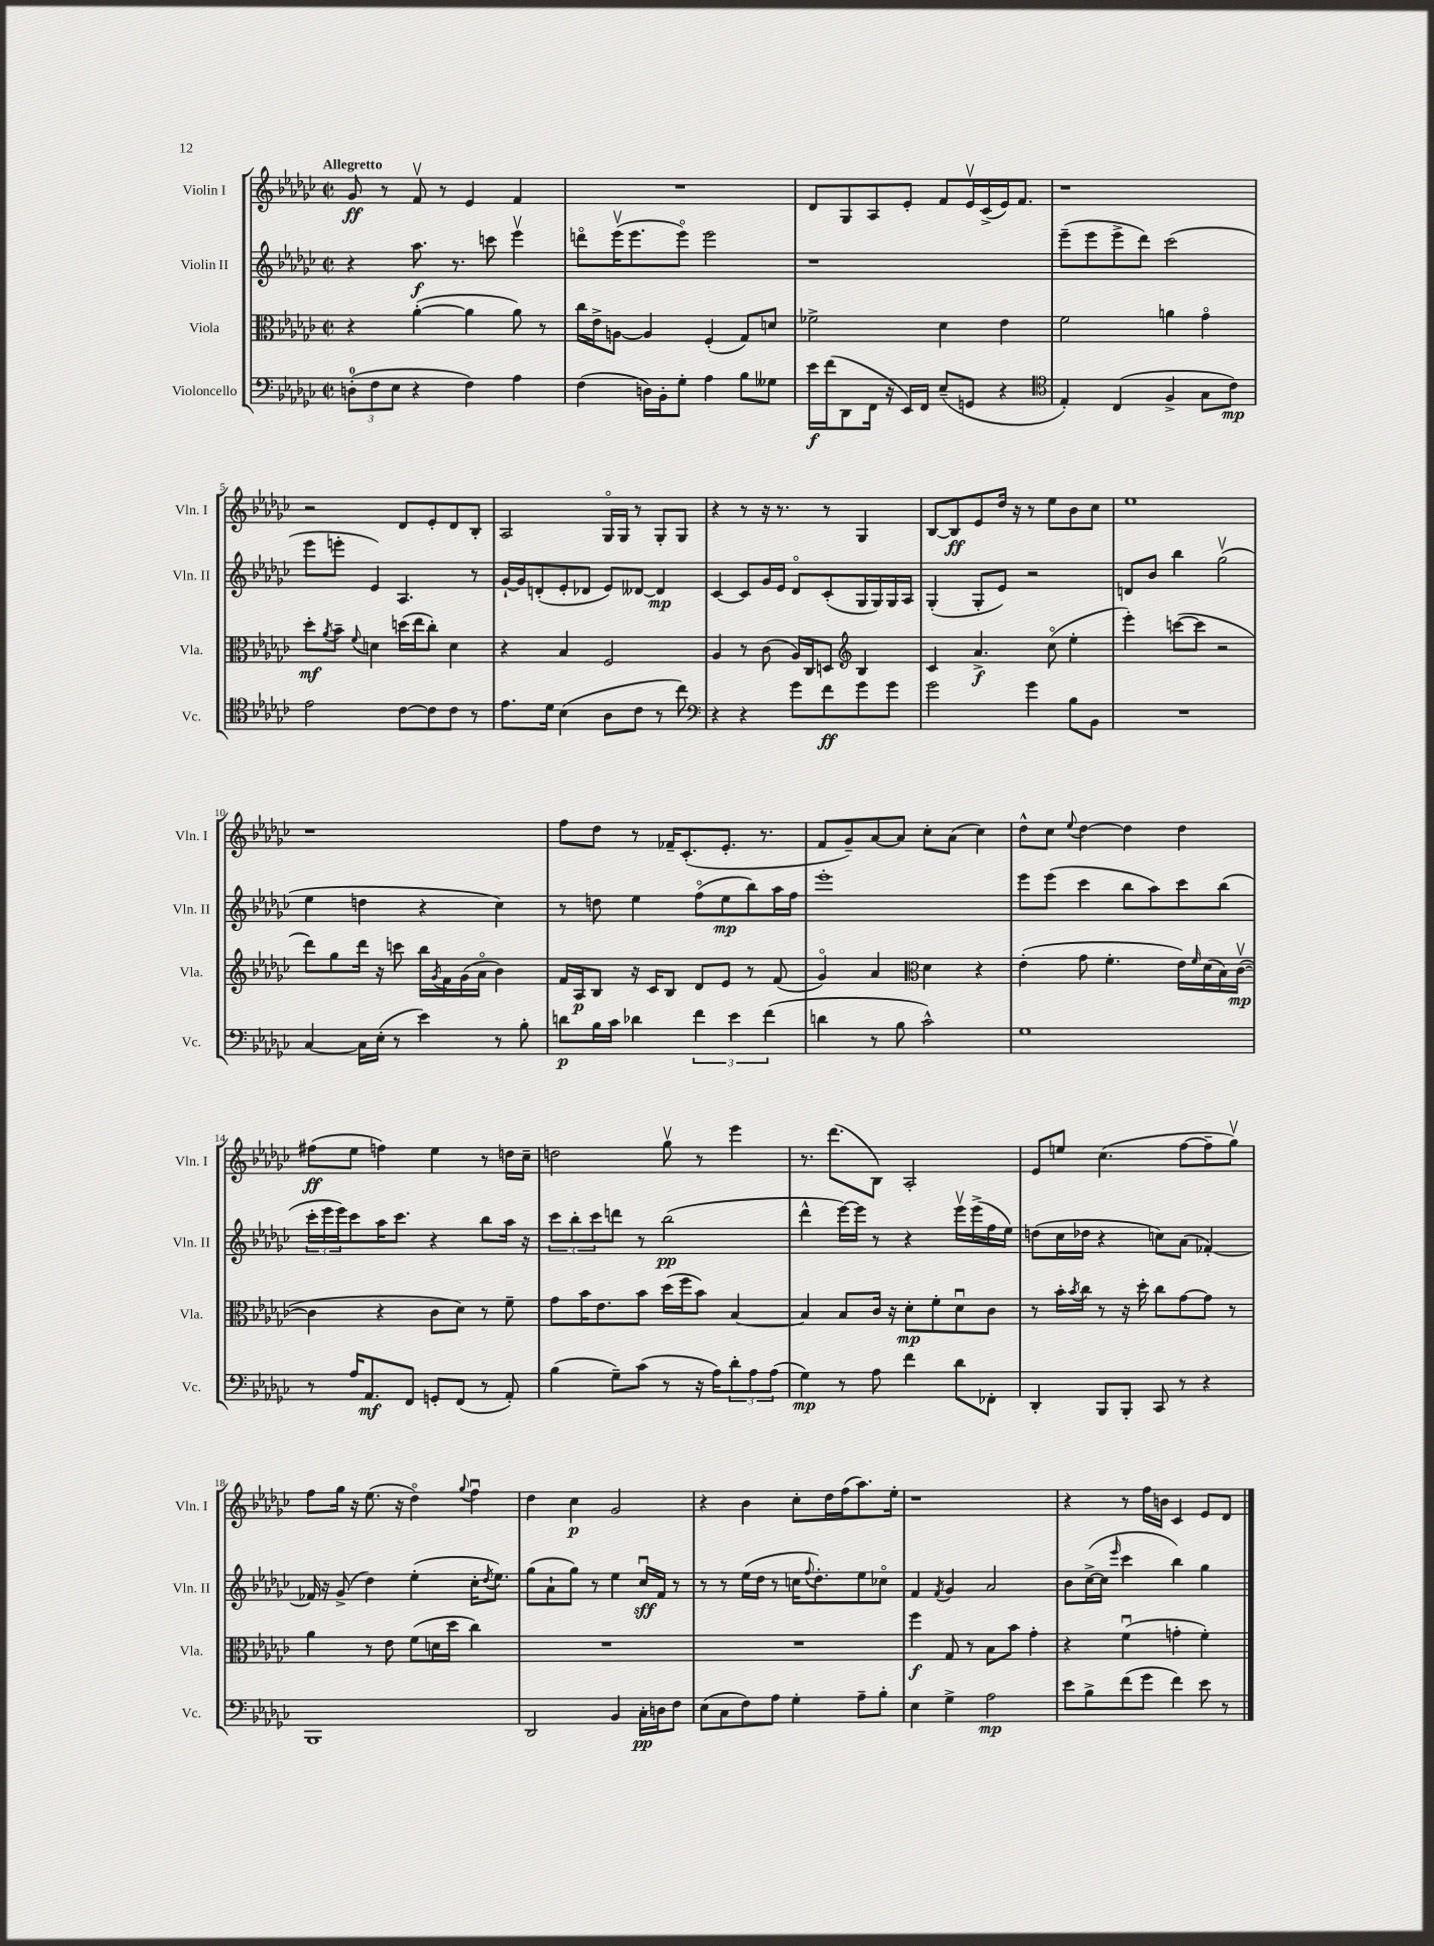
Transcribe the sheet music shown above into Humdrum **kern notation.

**kern	**dynam	**kern	**dynam	**kern	**dynam	**kern	**dynam
*part4	*part4	*part3	*part3	*part2	*part2	*part1	*part1
*staff4	*staff4	*staff3	*staff3	*staff2	*staff2	*staff1	*staff1
*I"Violoncello	*	*I"Viola	*	*I"Violin II	*	*I"Violin I	*
*I'Vc.	*	*I'Vla.	*	*I'Vln. II	*	*I'Vln. I	*
*clefF4	*	*clefC3	*	*clefG2	*	*clefG2	*
*k[b-e-a-d-g-c-]	*	*k[b-e-a-d-g-c-]	*	*k[b-e-a-d-g-c-]	*	*k[b-e-a-d-g-c-]	*
*M2/2	*	*M2/2	*	*M2/2	*	*M2/2	*
*met(c|)	*	*met(c|)	*	*met(c|)	*	*met(c|)	*
=1	=1	=1	=1	=1	=1	=1	=1
!	!	!	!	!	!	!LO:TX:a:B:t=Allegretto	!
(12Dn'\L	.	4r	.	4r	.	8g-/	ff
12F\	.	.	.	.	.	.	.
.	.	.	.	.	.	8r	.
12E-\J	.	.	.	.	.	.	.
4r	.	([4a-'\	.	8.aa-\	f	8fv/	.
.	.	.	.	.	.	8r	.
.	.	.	.	8.r	.	.	.
4F\)	.	4a-\]	.	.	.	4e-/	.
.	.	.	.	8cccn\	.	.	.
4A-\	.	8a-\)	.	4eee-v\	.	4f/	.
.	.	8r	.	.	.	.	.
=2	=2	=2	=2	=2	=2	=2	=2
(4F\	.	16cc-\LL	.	8dddn\L	.	1r	.
.	.	16e-^\J	.	.	.	.	.
.	.	[8An\J	.	(16eee-v\K	.	.	.
.	.	.	.	8.eee-\	.	.	.
16Dn\LL)	.	4A/]	.	.	.	.	.
16BB-'\J	.	.	.	.	.	.	.
8G-'\J	.	.	.	8eee-\J)	.	.	.
4A-\	.	(4F'/	.	2eee-\	.	.	.
8B-\L	.	8G-/L)	.	.	.	.	.
8G--X\J	.	8dn/J	.	.	.	.	.
=3	=3	=3	=3	=3	=3	=3	=3
16e-\LL	f	2f-X^\	.	1r	.	8d-/L	.
(16f\J	.	.	.	.	.	.	.
8DD-\	.	.	.	.	.	8G-/	.
16FF\Jk	.	.	.	.	.	8A-/	.
16r	.	.	.	.	.	.	.
16EE-/LL)	.	.	.	.	.	8e-'/J	.
16FF/JJ	.	.	.	.	.	.	.
(8E-~/L	.	4d-\	.	.	.	8f/L	.
8GGn/J	.	.	.	.	.	16e-v/L	.
.	.	.	.	.	.	(16c-^/	.
4r	.	4e-\	.	.	.	16e-/J)	.
.	.	.	.	.	.	8.f/J	.
=4	=4	=4	=4	=4	=4	=4	=4
*clefC4	*	*	*	*	*	*	*
4E-'/)	.	2f\	.	(8eee-~\L	.	1r	.
.	.	.	.	8eee-\	.	.	.
(4C-/	.	.	.	8eee-^\	.	.	.
.	.	.	.	8ddd-\J)	.	.	.
4F^/	.	4an\	.	(2ccc-\	.	.	.
8G-\L	.	4g-\	.	.	.	.	.
8c-\J)	mp	.	.	.	.	.	.
!!LO:LB:g=z
=5	=5	=5	=5	=5	=5	=5	=5
2e-\	.	8dd-'\L	mf	8eee-\L	.	2r	.
.	.	8qa-/	.	.	.	.	.
.	.	8b-~\J	.	8eeen'\J	.	.	.
.	.	8qqf/	.	.	.	.	.
.	.	4dn\	.	4e-/)	.	.	.
[8c-\L	.	(16ddn\LL	.	4.A-/	.	8d-/L	.
.	.	16ee-\J	.	.	.	.	.
8c-\]	.	8cc-'\J)	.	.	.	8e-'/	.
8c-\J	.	4d\	.	.	.	8d-/	.
8r	.	.	.	8r	.	8B-'/J	.
=6	=6	=6	=6	=6	=6	=6	=6
8.e-\L	.	4r	.	[16g-`/LL	.	2A-/	.
.	.	.	.	16g-/J]	.	.	.
.	.	.	.	(8dn'/	.	.	.
16d-\Jk	.	.	.	.	.	.	.
(4B-\	.	4B-/	.	8e-'/	.	.	.
.	.	.	.	8d-X/J	.	.	.
8A-\L	.	2F/	.	8e-/L)	.	16G-/LL	.
.	.	.	.	.	.	16G-/JJ	.
8c-\J	.	.	.	[8d--X/J	.	8r	.
8r	.	.	.	4d--/]	mp	8G-'/L	.
8cc-\)	.	.	.	.	.	8G-/J	.
=7	=7	=7	=7	=7	=7	=7	=7
*clefF4	*	*	*	*	*	*	*
4r	.	4A-/	.	[4c-/	.	4r	.
4r	.	8r	.	8c-/L]	.	8r	.
.	.	(8c-\	.	16g-/L	.	16r	.
.	.	.	.	16e-/JJ	.	8.r	.
8g-\L	.	16A-/LL)	.	8d-/L	.	.	.
.	.	16C-/J	.	.	.	.	.
8f\	ff	8Dn/J	.	(8c-'/	.	8r	.
*	*	*clefG2	*	*	*	*	*
8g-\	.	4B-/	.	16G-/L	.	4G-/	.
.	.	.	.	16G-/)	.	.	.
8g-\J	.	.	.	16G-/	.	.	.
.	.	.	.	16A-/JJ	.	.	.
=8	=8	=8	=8	=8	=8	=8	=8
2g-\	.	4c-/	.	(4G-'/	.	[8B-/L	.
.	.	.	.	.	.	8B-/]	ff
.	.	4.a-^/	f	8G-'/L	.	8e-/	.
.	.	.	.	8e-/J)	.	16dd-/Jk	.
.	.	.	.	.	.	16r	.
4g-\	.	.	.	2r	.	8r	.
.	.	(8cc-\	.	.	.	8ee-\L	.
8B-\L	.	4ee-'\	.	.	.	8b-\	.
8BB-\J	.	.	.	.	.	8cc-\J	.
=9	=9	=9	=9	=9	=9	=9	=9
1r	.	4eee-'\)	.	8dn/L	.	1ee-	.
.	.	.	.	8b-/J	.	.	.
.	.	([8cccn\L	.	4bb-\	.	.	.
.	.	8ccc\J]	.	.	.	.	.
.	.	2r	.	(2gg-v\	.	.	.
!!LO:LB:g=z
=10	=10	=10	=10	=10	=10	=10	=10
[4C-/	.	8ddd-\L)	.	4ee-\	.	1r	.
.	.	8gg-\	.	.	.	.	.
16C-\LL]	.	16ddd-\Jk	.	4ddn\	.	.	.
(16E-'\JJ	.	16r	.	.	.	.	.
8r	.	8cccn\	.	.	.	.	.
4e-\)	.	16bb-\LL	.	4r	.	.	.
.	.	8qg-/	.	.	.	.	.
.	.	16f\	.	.	.	.	.
.	.	(16g-\	.	.	.	.	.
.	.	16a-\JJ	.	.	.	.	.
8r	.	4b-\)	.	4cc-\)	.	.	.
8B-'\	.	.	.	.	.	.	.
=11	=11	=11	=11	=11	=11	=11	=11
8dn\L	p	16f/LL	.	8r	.	8ff\L	.
.	.	16A-/J	p	.	.	.	.
16B-\L	.	8B-/J	.	8ddn\	.	8dd-\J	.
16c-\JJ	.	.	.	.	.	.	.
4d-X\	.	16r	.	4ee-\	.	8r	.
.	.	16c-/KL	.	.	.	.	.
.	.	8B-/J	.	.	.	16f-X~/KL	.
.	.	.	.	.	.	(8.c-'/	.
6f\	.	8d-/L	.	(8ff\L	.	.	.
.	.	8e-/J	.	8ee-\	mp	8.e-'/J	.
6e-\	.	.	.	.	.	.	.
.	.	8r	.	8bb-\)	.	.	.
.	.	.	.	.	.	8.r	.
(6f\	.	.	.	.	.	.	.
.	.	(8f/	.	16aa-\L	.	.	.
.	.	.	.	16ff\JJ	.	.	.
=12	=12	=12	=12	=12	=12	=12	=12
4dn\	.	4g-/)	.	1eee-'	.	8f/L	.
.	.	.	.	.	.	8g-~/)	.
8r	.	4a-/	.	.	.	[8a-/	.
8B-\	.	.	.	.	.	8a-/J]	.
*	*	*clefC3	*	*	*	*	*
2c-^^\)	.	4d-\	.	.	.	8cc-'\L	.
.	.	.	.	.	.	(8a-\J	.
.	.	4r	.	.	.	4cc-\)	.
=13	=13	=13	=13	=13	=13	=13	=13
1G-	.	(4e-'\	.	8eee-\L	.	8dd-^^\L	.
.	.	.	.	(8eee-\J	.	8cc-\J	.
.	.	.	.	.	.	8qqee-/	.
.	.	8g-\	.	4ccc-\	.	[4dd-\	.
.	.	4.f'\	.	.	.	.	.
.	.	.	.	8bb-\L	.	4dd-\]	.
.	.	.	.	8aa-\)	.	.	.
.	.	16e-\LL)	.	8ccc-\	.	4dd-\	.
.	.	16qqf/	.	.	.	.	.
.	.	(16d-\	.	.	.	.	.
.	.	16B-\)	.	(8bb-\J	.	.	.
.	.	([16c-v\JJ	mp	.	.	.	.
!!LO:LB:g=z
=14	=14	=14	=14	=14	=14	=14	=14
8r	.	4c-\]	.	24ccc-'\LL	.	(8ff#X\L	ff
.	.	.	.	24eee-\	.	.	.
.	.	.	.	24eee-\J)	.	.	.
16A-/KL	.	.	.	8ccc-\	.	8ee-\J	.
8.AA-/	mf	.	.	.	.	.	.
.	.	4r	.	16aa-\K	.	4ffn\)	.
.	.	.	.	8.ccc-\J	.	.	.
8FF/J	.	.	.	.	.	.	.
8GGn'/L	.	8c-\L	.	4r	.	4ee-\	.
(8FF/J	.	8d-\J)	.	.	.	.	.
8r	.	8r	.	8bb-\L	.	8r	.
8AA-'/)	.	8f~\	.	16aa-\Jk	.	16ddn\LL	.
.	.	.	.	16r	.	16cc-~\JJ	.
=15	=15	=15	=15	=15	=15	=15	=15
(4B-\	.	8g-\L	.	12ccc-\L	.	2ddn\	.
.	.	.	.	12bb-'\	.	.	.
.	.	16b-\K	.	.	.	.	.
.	.	.	.	12ccc-\	.	.	.
.	.	8.e-\	.	.	.	.	.
8G-~\L)	.	.	.	8dddn\J	.	.	.
(8c-\J	.	8b-\J	.	8r	.	.	.
8r	.	(16dd-\LL	.	(2bb-\	pp	8gg-v\	.
.	.	16ff\J	.	.	.	.	.
16r	.	8b-\J)	.	.	.	8r	.
16A-\KL)	.	.	.	.	.	.	.
12d-'\	.	[4B-/	.	.	.	4eee-\	.
12A-\	.	.	.	.	.	.	.
(12A-\J	.	.	.	.	.	.	.
=16	=16	=16	=16	=16	=16	=16	=16
4G-\)	mp	4B-/]	.	4ddd-^^\	.	8.r	.
.	.	.	.	.	.	(8.ddd-\L	.
8r	.	8B-/L	.	[16eee-\LL)	.	.	.
.	.	.	.	16eee-\JJ]	.	.	.
8A-\	.	16c-/Jk	.	8r	.	8B-\J)	.
.	.	16r	.	.	.	.	.
4f\	.	8d-'\L	mp	4r	.	2A-'/	.
.	.	8f'\	.	.	.	.	.
8d-\L	.	8d-u\	.	16eee-v\LL	.	.	.
.	.	.	.	(16eee-^\	.	.	.
8FF-X'\J	.	8c-\J	.	16ff\	.	.	.
.	.	.	.	16ee-\JJ)	.	.	.
=17	=17	=17	=17	=17	=17	=17	=17
4DD-'/	.	8r	.	(8ddn\L	.	8e-/L	.
.	.	16b-'\LL	.	16cc-\L	.	8een/J	.
.	.	8qb-/	.	.	.	.	.
.	.	16cc-\JJ	.	16dd-X\JJ	.	.	.
8BBB-/L	.	8r	.	4r	.	(4.cc-\	.
8BBB-'/J	.	16r	.	.	.	.	.
.	.	16dd-'\	.	.	.	.	.
8CC-/	.	8cc-\L	.	8ccn\L)	.	.	.
8r	.	[8g-\	.	(8a-\J	.	[8ff\L	.
4r	.	8g-\J]	.	[4f-X'/)	.	8ff~\]	.
.	.	8r	.	.	.	8gg-v\J)	.
!!LO:LB:g=z
=18	=18	=18	=18	=18	=18	=18	=18
1BBB-	.	4a-\	.	16f-X/]	.	8ff\L	.
.	.	.	.	16r	.	.	.
.	.	.	.	(8g-^/	.	16gg-\Jk	.
.	.	.	.	.	.	16r	.
.	.	8r	.	4dd-\)	.	(8.ee-\	.
.	.	8e-\	.	.	.	.	.
.	.	.	.	.	.	16r	.
.	.	(8f\L	.	(4ee-'\	.	4dd-\)	.
.	.	16dn\L	.	.	.	.	.
.	.	16dd-\JJ	.	.	.	.	.
.	.	.	.	.	.	8qqgg-/	.
.	.	4cc-\)	.	16cc-'\KL	.	4ffu\	.
.	.	.	.	8qdd-/	.	.	.
.	.	.	.	8.ee-\J)	.	.	.
=19	=19	=19	=19	=19	=19	=19	=19
2DD-/	.	1r	.	(8gg-\L	.	4dd-\	.
.	.	.	.	8a-`\	.	.	.
.	.	.	.	8gg-\J)	.	4cc-\	p
.	.	.	.	8r	.	.	.
4BB-/	.	.	.	4ee-\	.	2g-/	.
16C-'\LL	pp	.	.	16cc-u/LL	sff	.	.
16Dn\J	.	.	.	16f/JJ	.	.	.
8F\J	.	.	.	8r	.	.	.
=20	=20	=20	=20	=20	=20	=20	=20
(8E-\L	.	1r	.	8r	.	4r	.
8C-\	.	.	.	8r	.	.	.
8F\)	.	.	.	(16ee-\LL	.	4b-\	.
.	.	.	.	16dd-\JJ	.	.	.
8A-\J	.	.	.	8r	.	.	.
4G-'\	.	.	.	16ccn\KL	.	8cc-'\L	.
.	.	.	.	8qqff/	.	.	.
.	.	.	.	8.dd-'\)	.	.	.
.	.	.	.	.	.	16dd-\L	.
.	.	.	.	.	.	(16ff\J	.
8A-~\L	.	.	.	8ee-\	.	8.aa-\)	.
8B-'\J	.	.	.	8cc-X\J	.	.	.
.	.	.	.	.	.	16ee-'\Jk	.
=21	=21	=21	=21	=21	=21	=21	=21
4E-\	.	4ff\	f	4f/	.	1r	.
.	.	.	.	8qf/	.	.	.
4G-^\	.	8G-/	.	4g-/	.	.	.
.	.	8r	.	.	.	.	.
2A-\	mp	8B-\L	.	2a-/	.	.	.
.	.	8b-\J	.	.	.	.	.
.	.	4g-'\	.	.	.	.	.
=22	=22	=22	=22	=22	=22	=22	=22
8e-\L	.	4r	.	8b-\L	.	4r	.
8B-^\	.	.	.	([16cc-^\L	.	.	.
.	.	.	.	16cc-\JJ]	.	.	.
.	.	.	.	16qqeee-/	.	.	.
(8f\	.	(4fu\	.	4ccc-\	.	8r	.
8g-\J	.	.	.	.	.	16ff\LL	.
.	.	.	.	.	.	16bn\JJ	.
4f\)	.	4gn'\	.	4bb-\)	.	4c-/	.
8e-\	.	4f'\)	.	4gg-\	.	8e-/L	.
8r	.	.	.	.	.	8d-/J	.
==	==	==	==	==	==	==	==
*-	*-	*-	*-	*-	*-	*-	*-
